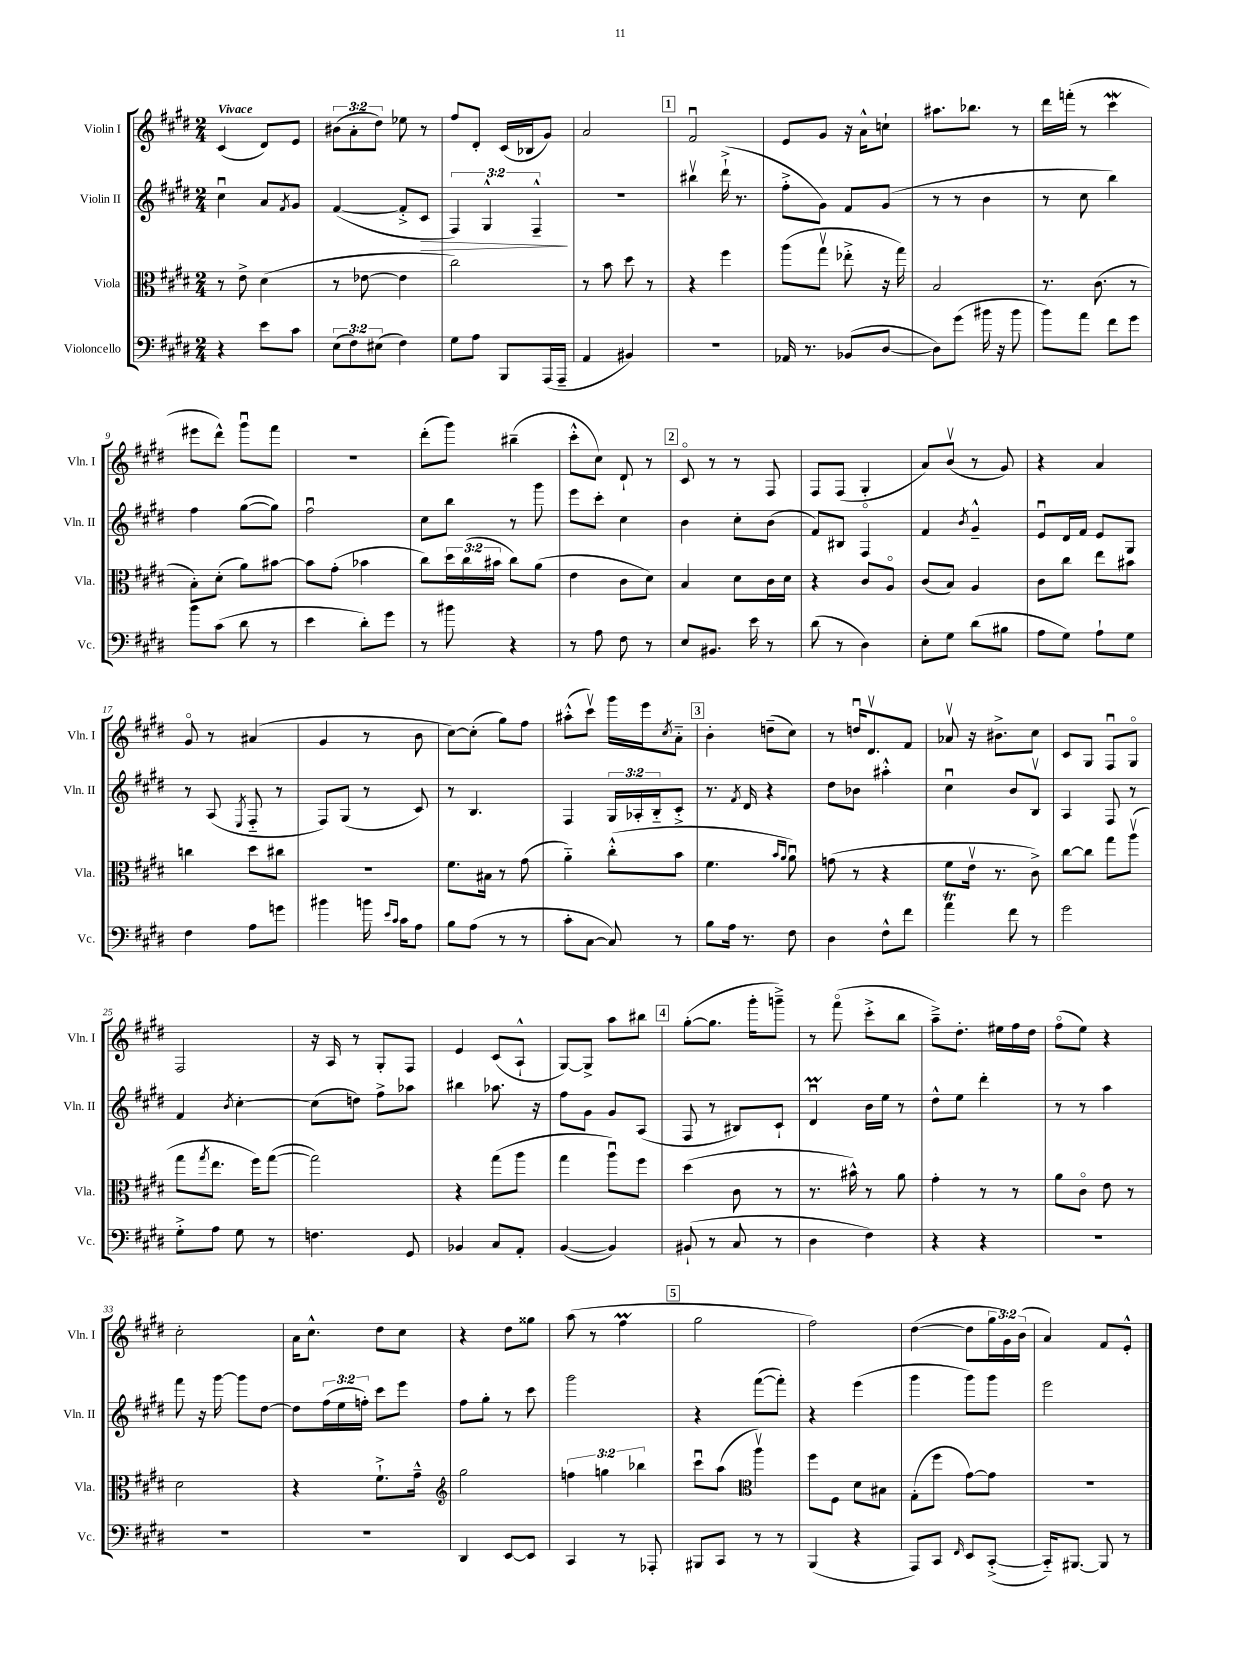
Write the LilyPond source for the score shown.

<<
\new StaffGroup <<
\new Staff = "s0" \with { instrumentName = "Violin I" shortInstrumentName = "Vln. I" } {
    \clef treble \key e \major \numericTimeSignature \time 2/4 \override Staff.TupletNumber.text = #tuplet-number::calc-fraction-text \tempo "Vivace"
    cis'4( dis'8) e'8 |
    \tuplet 3/2 { bis'8( a'8-. dis''8) } ees''8 r8 |
    fis''8 dis'8-. cis'16( bes16 gis'8) |
    a'2 |
    \mark \markup { \box "1" } fis'2\downbow |
    e'8 gis'8 r16 a'16-^ c''8-! |
    ais''8. bes''8. r8 |
    dis'''16 f'''16-.( r8 cis'''4\mordent |
    eis'''8 dis'''8-^) gis'''8\downbow fis'''8 |
    r2 |
    dis'''8-.( gis'''8) bis''4--( |
    cis'''8-.-^ cis''8) dis'8-! r8 |
    \mark \markup { \box "2" } cis'8\flageolet r8 r8 fis8 |
    fis8 fis8( gis4-. |
    a'8) b'8\upbow( r8 gis'8) |
    r4 a'4 |
    gis'8\flageolet r8 ais'4( |
    gis'4 r8 b'8 |
    cis''8~) cis''8-.( gis''8) fis''8 |
    ais''8-.-^( cis'''8\upbow) gis'''16 e'''16 \acciaccatura { cis''8 } a'8-_ |
    \mark \markup { \box "3" } b'4-. d''8--( cis''8) |
    r8 d''16\downbow dis'8.\upbow fis'8 |
    aes'8\upbow r16 bis'8.-> cis''8 |
    cis'8 gis8 fis8\downbow gis8\flageolet |
    fis2 |
    r16 a16 r8 gis8-. fis8 |
    e'4 cis'8( a8-!-^ |
    gis8~) gis8-> a''8 bis''8 |
    \mark \markup { \box "4" } gis''8~-.( gis''8. gis'''16-. g'''8--->) |
    r8 fis'''8\flageolet( cis'''8-.-> b''8 |
    a''8--->) dis''8.-. eis''16 fis''16 dis''16 |
    fis''8\flageolet( e''8) r4 |
    cis''2-. |
    a'16 cis''8.-^ dis''8 cis''8 |
    r4 dis''8 gisis''8 |
    a''8( r8 fis''4\prall |
    \mark \markup { \box "5" } gis''2 |
    fis''2) |
    dis''4~( dis''8 \tuplet 3/2 { gis''16 gis'16) b'16( } |
    a'4) fis'8 e'8-.-^ \bar "|." |
}
\new Staff = "s1" \with { instrumentName = "Violin II" shortInstrumentName = "Vln. II" } {
    \clef treble \key e \major \numericTimeSignature \time 2/4 \override Staff.TupletNumber.text = #tuplet-number::calc-fraction-text
    cis''4\downbow a'8 \acciaccatura { fis'8 } gis'8 |
    fis'4~( fis'8-.-> cis'8\> |
    \tuplet 3/2 { fis4) gis4-^ fis4---^\! } |
    r2 |
    \mark \markup { \box "1" } bis''4\upbow dis'''16-!->( r8. |
    fis''8-.-> gis'8) fis'8 gis'8( |
    r8 r8 b'4 |
    r8 cis''8 b''4) |
    fis''4 gis''8~( gis''8) |
    fis''2\downbow |
    cis''8 b''8 r8 gis'''8 |
    e'''8 cis'''8-. cis''4 |
    \mark \markup { \box "2" } b'4 cis''8-. b'8( |
    fis'8) bis8 fis4\flageolet |
    fis'4 \acciaccatura { b'8 } gis'4---^ |
    e'8\downbow dis'16 fis'16 e'8 gis8 |
    r8 a8( \acciaccatura { e8 } fis8-_ r8 |
    fis8) gis8( r8 cis'8) |
    r8 b4. |
    fis4 \tuplet 3/2 { gis16 aes16-. b16-_ } cis'8-.-> |
    \mark \markup { \box "3" } r8. \acciaccatura { fis'8 } dis'16 r4 |
    dis''8 bes'8 ais''4-.-^ |
    cis''4\downbow b'8 b8\upbow |
    a4 fis8 r8 |
    fis'4 \acciaccatura { b'8 } cis''4~-. |
    cis''8( d''8) fis''8-> aes''8 |
    bis''4 aes''8. r16 |
    fis''8 gis'8 gis'8 a8( |
    \mark \markup { \box "4" } fis8 r8 bis8) cis'8-! |
    dis'4\downbow\prall b'16 e''16 r8 |
    dis''8-^ e''8 dis'''4-. |
    r8 r8 a''4 |
    fis'''8 r16 gis'''16~ gis'''8 dis''8~ |
    dis''8 \tuplet 3/2 { fis''16( e''16 f''16-.) } cis'''8 e'''8 |
    fis''8 gis''8-. r8 cis'''8 |
    gis'''2 |
    \mark \markup { \box "5" } r4 fis'''8~( fis'''8-.) |
    r4 e'''4( |
    gis'''4 gis'''8) gis'''8 |
    e'''2 \bar "|." |
}
\new Staff = "s2" \with { instrumentName = "Viola" shortInstrumentName = "Vla." } {
    \clef alto \key e \major \numericTimeSignature \time 2/4 \override Staff.TupletNumber.text = #tuplet-number::calc-fraction-text
    r8 e'8-> dis'4( |
    r8 ees'8~ ees'4 |
    cis''2) |
    r8 b'8 dis''8 r8 |
    \mark \markup { \box "1" } r4 fis''4 |
    a''8( gis''8\upbow ees''8-.-> r16 gis''16) |
    b2 |
    r8. cis'8.( r8 |
    b8-.) dis'8-.( a'8) bis'8~ |
    bis'8 gis'8-.( bes'4 |
    cis''8) \tuplet 3/2 { dis''16 cis''16( bis'16 } cis''8) a'8( |
    e'4 cis'8 dis'8) |
    \mark \markup { \box "2" } b4 dis'8 cis'16 dis'16 |
    r4 cis'8 a8\flageolet |
    cis'8( b8) a4 |
    cis'8 cis''8 e''8 bis'8 |
    c''4 dis''8 cis''8 |
    r2 |
    fis'8. bis16 r8 gis'8( |
    a'4-_) cis''8-.-^( b'8 |
    \mark \markup { \box "3" } fis'4. \grace { b'16 a'16 } a'8\downbow) |
    g'8( r8 r4 |
    fis'8 e'16\upbow r8. cis'8->) |
    cis''8~ cis''8 gis''8 a''8\upbow( |
    gis''8 \acciaccatura { gis''8 } e''8. fis''16) gis''8~( |
    gis''2) |
    r4 gis''8( a''8 |
    gis''4 a''8\downbow) fis''8 |
    \mark \markup { \box "4" } dis''4( cis'8 r8 |
    r8. bis'16-^) r8 a'8 |
    gis'4-. r8 r8 |
    a'8 cis'8\flageolet e'8 r8 |
    dis'2 |
    r4 fis'8.-!-> gis'16---^ |
    \clef treble gis''2 |
    \tuplet 3/2 { f''4 g''4 bes''4 } |
    \mark \markup { \box "5" } cis'''8\downbow a''8( \clef alto a''4\upbow) |
    fis''8 fis8 dis'8 bis8 |
    gis8-.( fis''8 gis'8~) gis'8 |
    r2 \bar "|." |
}
\new Staff = "s3" \with { instrumentName = "Violoncello" shortInstrumentName = "Vc." } {
    \clef bass \key e \major \numericTimeSignature \time 2/4 \override Staff.TupletNumber.text = #tuplet-number::calc-fraction-text
    r4 e'8 cis'8 |
    \tuplet 3/2 { e8( fis8) eis8( } fis4) |
    gis8 a8 b,,8 a,,16( a,,16-- |
    a,4 bis,4) |
    \mark \markup { \box "1" } R2 |
    aes,16 r8. bes,8( dis8~ |
    dis8) gis'8( bis'16 r16 bis'8 |
    b'8) a'8 fis'8 gis'8 |
    b'8 cis'8( dis'8 r8 |
    e'4 dis'8-.) gis'8 |
    r8 bis'8 r4 |
    r8 a8 fis8 r8 |
    \mark \markup { \box "2" } e8 bis,8. e'16 r8 |
    dis'8( r8 dis4) |
    e8-. gis8 dis'8( bis8 |
    a8 gis8) a8-! gis8 |
    fis4 a8 g'8 |
    bis'4 b'16 \grace { e'16 cis'16 } cis'16 a8 |
    b8 a8( r8 r8 |
    cis'8-. cis8~ cis8) r8 |
    \mark \markup { \box "3" } b8 a16 r8. fis8 |
    dis4 fis8-^ fis'8 |
    a'4\trill fis'8 r8 |
    gis'2 |
    gis8-.-> a8 gis8 r8 |
    f4. gis,8 |
    bes,4 cis8 a,8-. |
    b,4~( b,4) |
    \mark \markup { \box "4" } bis,8-!( r8 cis8 r8 |
    dis4 fis4) |
    r4 r4 |
    R2 |
    R2 |
    R2 |
    dis,4 e,8~ e,8 |
    cis,4 r8 aes,,8-. |
    \mark \markup { \box "5" } bis,,8 cis,8 r8 r8 |
    b,,4( r4 |
    a,,8) cis,8 \grace { fis,16 } e,8 cis,8~-.->( |
    cis,16-_) bis,,8.~ bis,,8 r8 \bar "|." |
}
>>
>>
